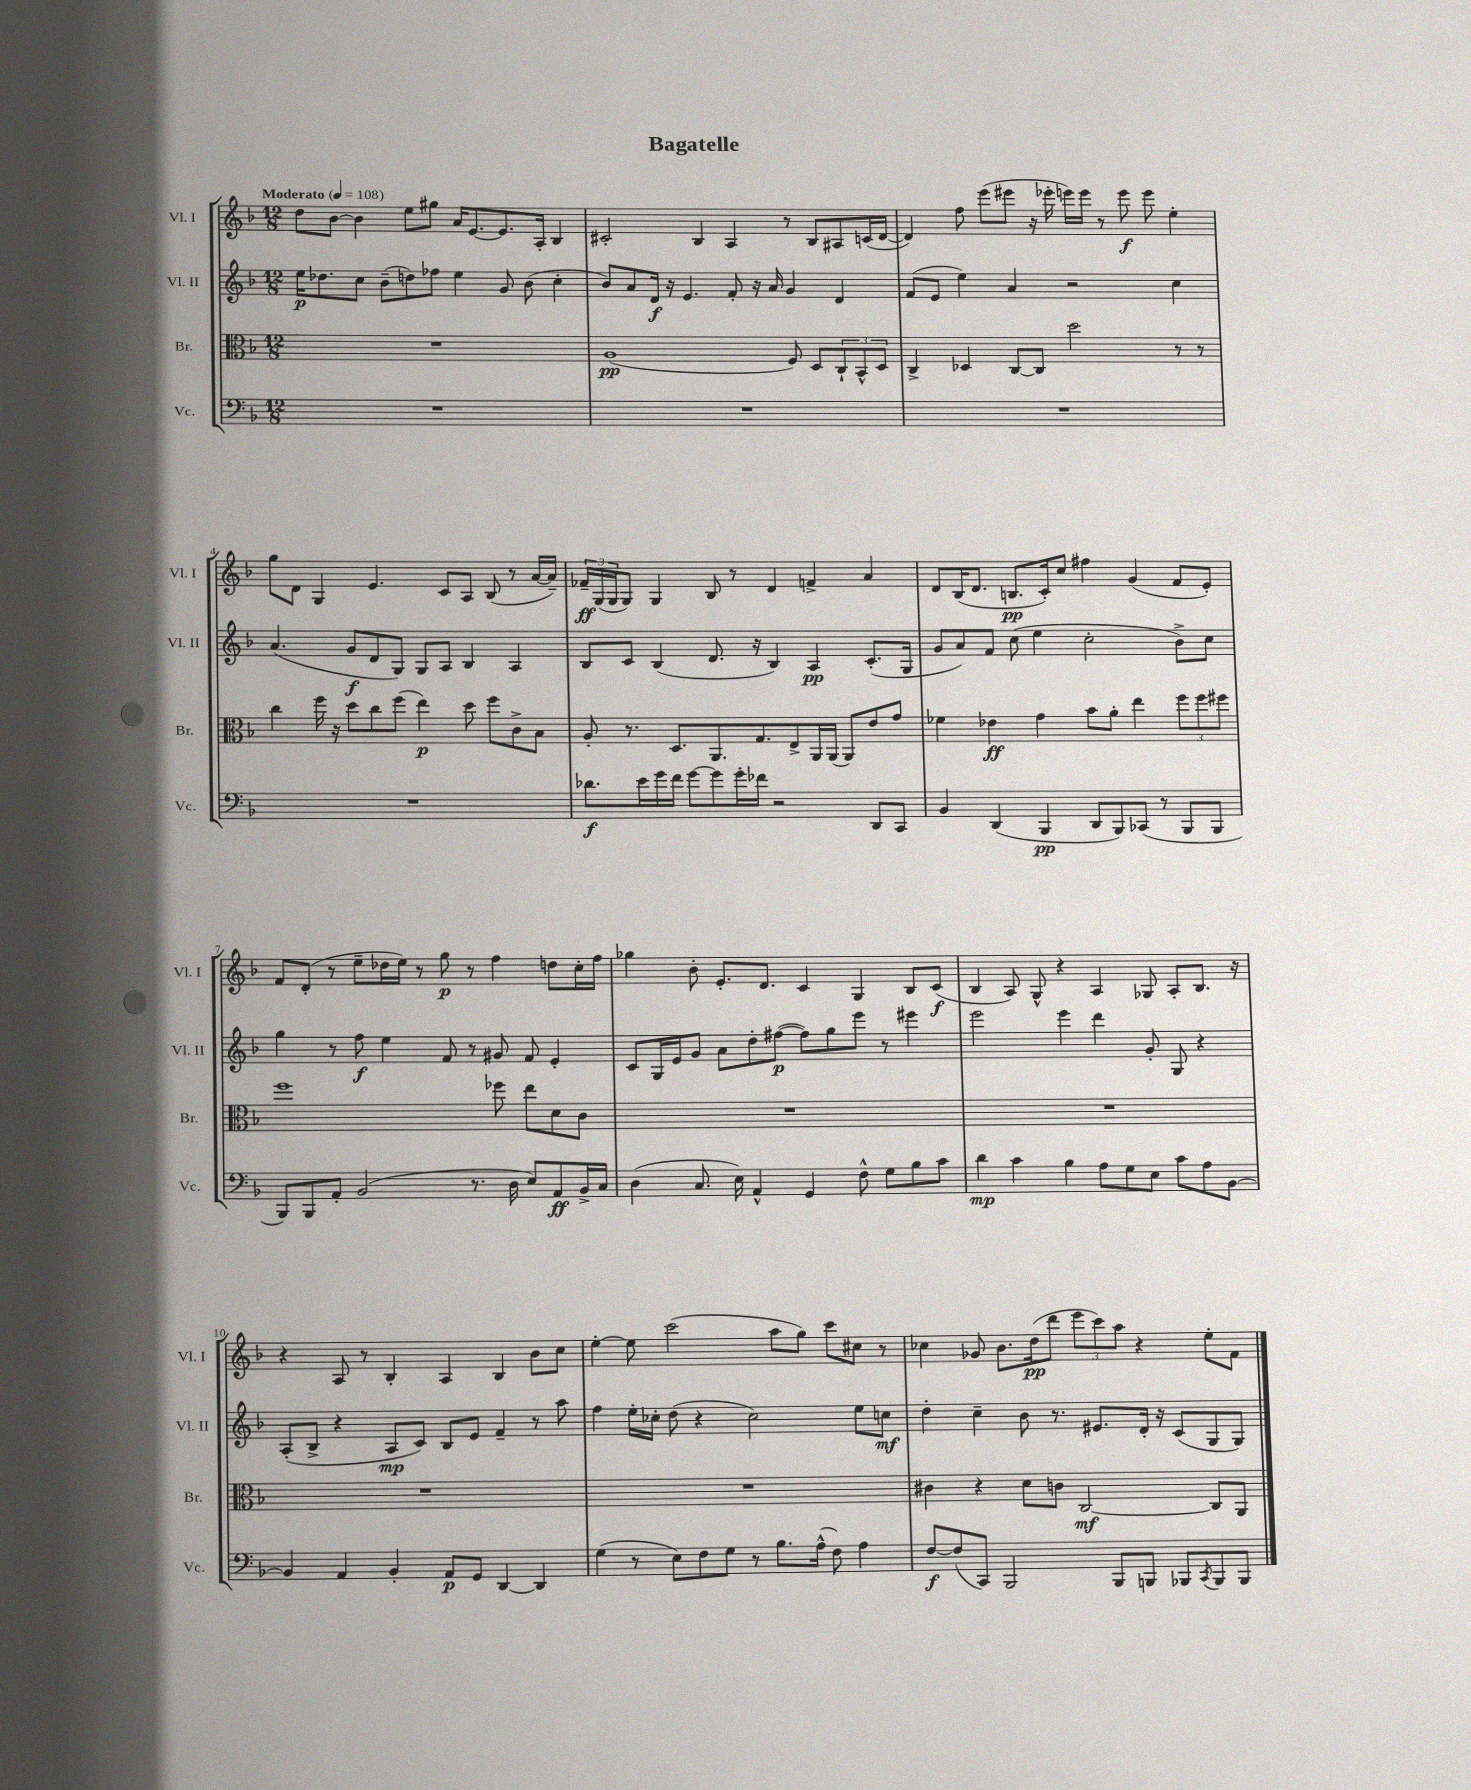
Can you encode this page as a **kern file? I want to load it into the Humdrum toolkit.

**kern	**kern	**kern	**kern
*staff4	*staff3	*staff2	*staff1
*clefF4	*clefC3	*clefG2	*clefG2
*k[b-]	*k[b-]	*k[b-]	*k[b-]
*M12/8	*M12/8	*M12/8	*M12/8
*MM108	*MM108	*MM108	*MM108
1.r	1.r	16ee	8dd
.	.	8.dd-	.
.	.	.	[8b-
.	.	8cc	4b-]
.	.	(8b-~	.
.	.	8dd)	8ee
.	.	8ff-	8gg#
.	.	4ee	16a
.	.	.	[8.e
.	.	8g	8.e]
.	.	(8b-	.
.	.	.	16A'
.	.	4cc'	4B-
=	=	=	=
1.r	(1A	8b-)	2c#'
.	.	8a	.
.	.	16d	.
.	.	16r	.
.	.	4.e	.
.	.	.	4B-
.	.	8f'	4A
.	.	16r	.
.	.	16a	.
.	8F)	4g	8r
.	8D	.	8B-
.	12C`	4d	8A#
.	12BB-^^	.	.
.	.	.	(16c
.	12D	.	.
.	.	.	[16d
=	=	=	=
1.r	4C^	(8f	4d])
.	.	8e	.
.	4D-	4ee)	8ff
.	.	.	(8eee
.	[8C	4a	8eee#
.	8C]	.	16r
.	.	.	16eee-'
.	2dd	2r	16eee)
.	.	.	16eee
.	.	.	8r
.	.	.	8eee
.	.	.	8eee
.	8r	4cc	4ee'
.	8r	.	.
=	=	=	=
1.r	4cc	(4.a	8gg
.	.	.	8d
.	16ff	.	4G
.	16r	.	.
.	8dd	8g	.
.	8cc	8d	4.e
.	(8ff	8G)	.
.	4ee)	8G	.
.	.	8A	8c
.	8dd	4B-	8A
.	8ff	.	(8B-
.	8c^	4A	8r
.	8B-	.	[16a
.	.	.	16a~])
=	=	=	=
8.d-	8A'	8B-	24f-~
.	.	.	(24G
.	.	.	24G
.	8.r	8c	8G)
16e	.	.	.
16g	.	(4B-	4G
16f	8.D	.	.
[8g	.	.	.
8g]	8.AA	8.d	8B-
16g'	.	.	8r
16f-	8.G	16r	.
2r	.	4B-)	4d
.	8E^	.	.
.	16AA	4A	4f^
.	(16AA	.	.
.	8AA)	.	.
8DD	8e	(8.c'	4a
8CC	8g	.	.
.	.	16G	.
=	=	=	=
4BB-	4f-	8g	8d
.	.	8a)	(16B-
.	.	.	8.d
(4DD	4e-	8f	.
.	.	(8cc	8.B
4BBB-	4g	4ee	.
.	.	.	16c')
.	.	.	8cc
8DD	8b-	2cc'	4ff#
8BBB-)	8a'	.	.
(8CC-	4ee	.	(4g
8r	.	.	.
8BBB-	12ff	8b-^)	8f
.	12ff	.	.
8BBB-	.	8cc	8e')
.	12ff#	.	.
=	=	=	=
8BBB-)	1ff	4gg	8f
8BBB-	.	.	(8d'
8AA'	.	8r	8r
(2BB-	.	8ff	8ee~
.	.	4ee	16dd-
.	.	.	16ee)
.	.	.	8r
.	.	8f	8gg
8.r	.	8r	8r
.	8ff-	8g#	4ff
16D	.	.	.
8E)	8ee	8f	.
8AA	8d	4e'	8dd
16BB-^	8c	.	16cc'
16C	.	.	16ff
=	=	=	=
(4D	1.r	8c	4gg-
.	.	16G	.
.	.	16e	.
8.C	.	8g	8b-'
.	.	8a	8.e'
16E)	.	.	.
4AA^^	.	8dd'	.
.	.	.	8.d
.	.	([8ff#	.
4GG	.	8ff#])	4c
.	.	8gg	.
8F^^	.	8eee	4G
8G	.	8r	.
8B-	.	4eee#	8B-
8c	.	.	(8c
=	=	=	=
4d	1.r	2eee	4B-
4c	.	.	8A)
.	.	.	8G^^
4B-	.	4eee	4r
8A	.	4ddd	4A
8G	.	.	.
8E	.	8g'	8G-
8c	.	8G	8A'
8A	.	4r	8.B-
[8BB-	.	.	.
.	.	.	16r
=	=	=	=
4BB-]	1.r	(8A'	4r
.	.	8B-^	.
4AA	.	4r	8A
.	.	.	8r
4BB-'	.	8A	4B-'
.	.	8c)	.
8AA	.	8B-	4A
8GG	.	8e	.
[4DD	.	4f~	4B-
4DD]	.	8r	8b-
.	.	8aa	8cc
=	=	=	=
(4G	1.r	4ff	[4ee'
8r	.	16ee'	8ee]
.	.	16cc-'	.
8E)	.	(8dd	(2ccc
8F	.	4r	.
8G	.	.	.
8r	.	2cc-)	.
8.B-	.	.	8aa
.	.	.	8gg)
(16A^^	.	.	.
8F)	.	.	8ccc
4A	.	8ee	8cc#
.	.	8cc	8r
=	=	=	=
[8F	4c#	4dd'	4cc-
(8F]	.	.	.
8CC)	4r	4cc~	8g-
2BBB-	.	.	8.b-
.	8d	8b-	.
.	.	.	(16dd
.	8c	8.r	8ddd
.	[2C	.	12eee
.	.	8.e#	.
.	.	.	12ccc)
8BBB-	.	.	.
.	.	.	12aa
8BBB	.	16d'	4r
.	.	16r	.
8BBB-	.	(8c	.
8qCC	.	.	.
8BBB-	8C]	8G	8ee'
8BBB-	8AA	8G)	8f
==	==	==	==
*-	*-	*-	*-
